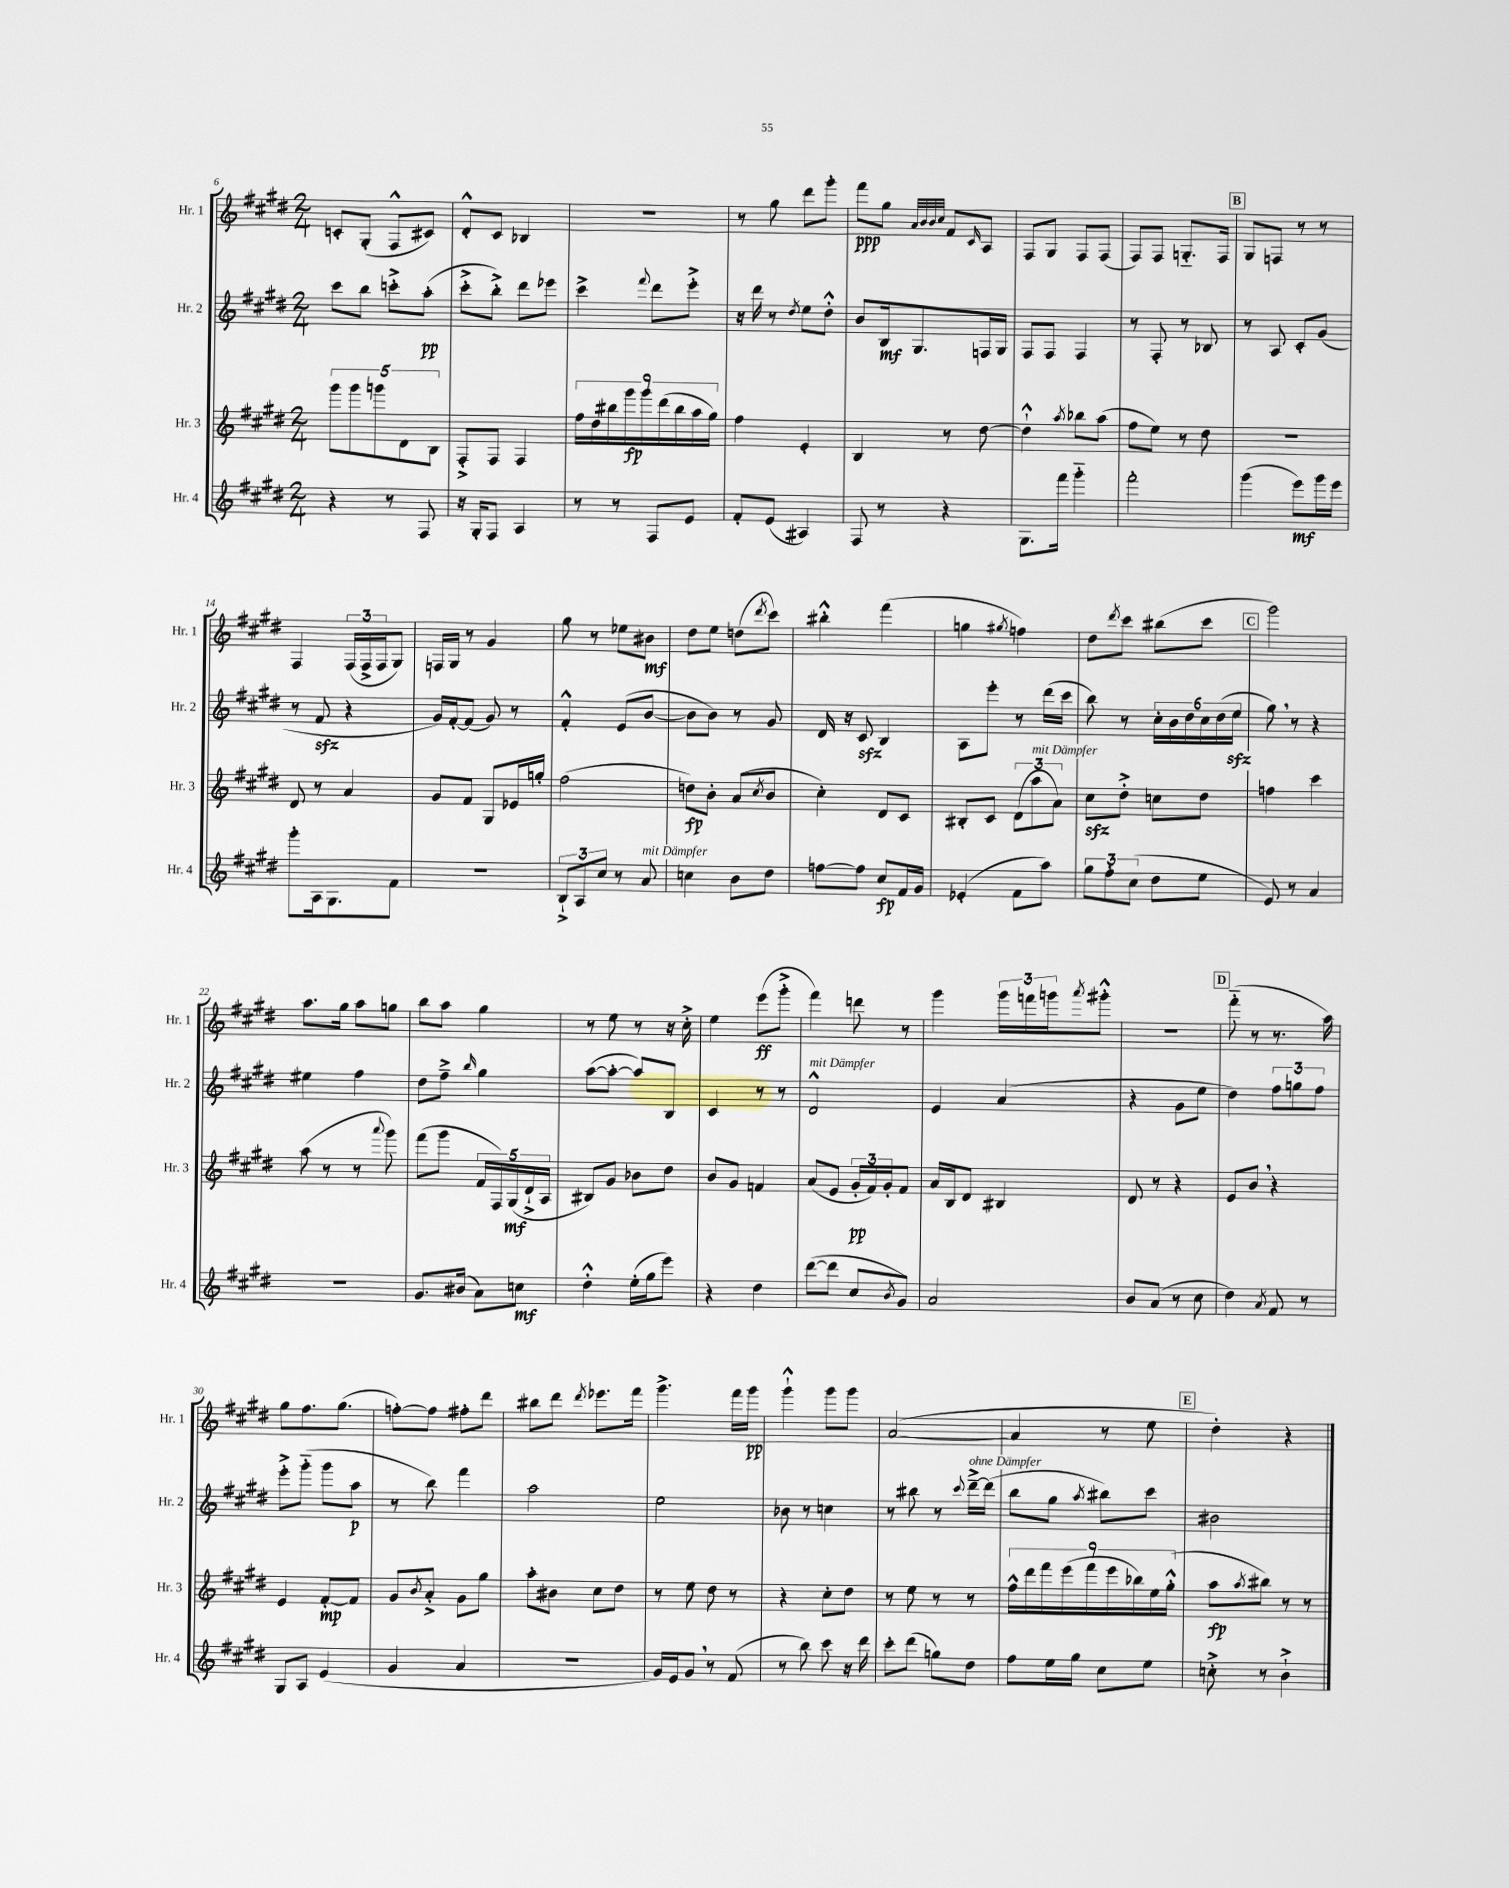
<<
\new StaffGroup <<
\new Staff = "s0" \with { instrumentName = "Hr. 1" shortInstrumentName = "Hr. 1" } {
    \clef treble \key e \major \numericTimeSignature \time 2/4
    c'8-. gis8-.( fis8-^ cis'8) |
    dis'8-.-^ cis'8 bes4 |
    r2 |
    r8 gis''8 dis'''8 gis'''8-. |
    fis'''8\ppp gis''8 \grace { a'32 b'32 b'32 cis''32 } fis'8 \grace { cis'16 } a8 |
    fis8 gis8 fis8 fis8( |
    fis8) fis8 g8.-_ fis16 |
    \mark \markup { \box "B" } gis8 f8 r8 r8 |
    fis4 \tuplet 3/2 { fis16( fis16-> fis16 } gis8) |
    f16 gis16 r8 gis'4 |
    gis''8 r8 ees''8 bis'8\mf |
    dis''8 e''8 d''8( \acciaccatura { dis'''8 } cis'''8) |
    bis''4-.-^ fis'''4( |
    g''4 \acciaccatura { gis''8 } f''4) |
    dis''8 \acciaccatura { dis'''8 } cis'''8 bis''8( cis'''8 |
    \mark \markup { \box "C" } gis'''2) |
    a''8. gis''16 a''8 g''8 |
    b''8 a''8 gis''4 |
    r8 e''8 r8 r16 cis''16-.-> |
    e''4 e'''8\ff( gis'''8-.-> |
    fis'''4) d'''8 r8 |
    gis'''4 \tuplet 3/2 { gis'''16 f'''16 g'''16 } \acciaccatura { a'''8 } gis'''8-.-^ |
    R2 |
    \mark \markup { \box "D" } fis'''8-_( r8 r8. a''16) |
    gis''8 fis''8. gis''8.( |
    f''8~-.) f''8 fis''8-. dis'''8 |
    bis''8 dis'''8 \acciaccatura { dis'''8 } ees'''8. fis'''16 |
    gis'''4.-> fis'''16 gis'''16\pp |
    gis'''4-!-^ gis'''8 gis'''8 |
    a'2~( |
    a'4 r8 e''8 |
    \mark \markup { \box "E" } dis''4-.) r4 \bar "|." |
}
\new Staff = "s1" \with { instrumentName = "Hr. 2" shortInstrumentName = "Hr. 2" } {
    \clef treble \key e \major \numericTimeSignature \time 2/4
    cis'''8 b''8 c'''8-.-> a''8-.\pp( |
    cis'''8-.-> b''8-.->) dis'''8 ees'''8 |
    cis'''4-> \appoggiatura { fis'''8 } dis'''8 e'''8-.-> |
    r16 dis'''16 r8 \acciaccatura { dis''8 } e''8 dis''8-.-^ |
    b'8 b16\mf gis8. f16 gis16 |
    fis8 fis8 fis4 |
    r8 fis8-. r8 bes8 |
    \mark \markup { \box "B" } r8 a8 cis'8-. gis'8( |
    r8 fis'8\sfz r4 |
    gis'16) fis'16~-. fis'8( gis'8) r8 |
    fis'4-.-^ e'8( b'8~ |
    b'8 b'8) r8 gis'8 |
    dis'16 r16 cis'8\sfz b4 |
    a8 e'''8-. r8 dis'''16( cis'''16 |
    b''8) r8 \tuplet 6/4 { cis''16-. b'16 dis''16 cis''16 dis''16( e''16\sfz } |
    \mark \markup { \box "C" } gis''8) \breathe r8 r4 |
    eis''4 fis''4 |
    dis''8 fis''8---> \grace { b''16 } gis''4 |
    a''8~( a''8~-. a''8) b8 |
    cis'4 r8 r8 |
    dis'2-^^\markup { \italic "mit Dämpfer" } |
    e'4 a'4( |
    r4 gis'8 e''8 |
    \mark \markup { \box "D" } dis''4) \tuplet 3/2 { fis''8 g''8 fis''8 } |
    e'''8-.-> gis'''8-_( gis'''8 a''8\p |
    r8 b''8) fis'''4 |
    a''2 |
    e''2 |
    bes'8 r8 c''4 |
    r8 bis''8 r8 \appoggiatura { cis'''8 } dis'''16~--->^\markup { \italic "ohne Dämpfer" } dis'''16( |
    b''8 gis''8 \acciaccatura { a''8 } bis''8) cis'''8 |
    \mark \markup { \box "E" } bis'2 \bar "|." |
}
\new Staff = "s2" \with { instrumentName = "Hr. 3" shortInstrumentName = "Hr. 3" } {
    \clef treble \key e \major \numericTimeSignature \time 2/4
    \tuplet 5/4 { gis'''8 gis'''8 g'''8 dis'8 b8 } |
    fis8-.-> fis8 fis4 |
    \tuplet 9/8 { fis''16 dis''16 bis''16 gis'''16\fp gis'''16 dis'''16( bis''16 a''16 gis''16) } |
    fis''4 e'4-. |
    b4 r8 dis''8~ |
    dis''4-!-^ \acciaccatura { a''8 } bes''8 a''8( |
    fis''8 e''8) r8 dis''8 |
    \mark \markup { \box "B" } r2 |
    dis'8 r8 a'4 |
    gis'8 fis'8 gis8 ees'16 g''16-. |
    fis''2( |
    d''8\fp) b'8-. a'8( \acciaccatura { cis''8 } b'8 |
    cis''4-.) dis'8 cis'8 |
    bis8-. cis'8 \tuplet 3/2 { dis'8( a''8^\markup { \italic "mit Dämpfer" } a'8) } |
    cis''8\sfz dis''8-.-> c''8 dis''8 |
    \mark \markup { \box "C" } f''4 cis'''4 |
    a''8( r8 r8 \appoggiatura { a'''8 } gis'''8) |
    fis'''8( gis'''8 \tuplet 5/4 { fis'16 fis16) gis16\mf( dis'16-!-> a16 } |
    bis8) gis'8 bes'8 dis''8 |
    b'8 gis'8 f'4 |
    a'8( e'8 \tuplet 3/2 { gis'16-.\pp fis'16) gis'16-. } fis'8 |
    a'16 b16 dis'8 bis4 |
    dis'8 r8 r4 |
    \mark \markup { \box "D" } e'8 b'8 \breathe r4 |
    e'4 fis'8~-.\mp fis'8 |
    gis'8 \acciaccatura { b'8 } a'8-.-> gis'8 gis''8 |
    a''8-. bis'8 cis''8 dis''8 |
    r8 e''8 dis''8 r8 |
    r4 cis''8-. dis''8 |
    r8 e''8 r8 r8 |
    \tuplet 9/8 { fis''16-^ dis'''16 fis'''16 e'''16( fis'''16 e'''16 bes''16) e''16 gis''16-.-^( } |
    \mark \markup { \box "E" } a''8\fp \acciaccatura { a''8 } bis''8) r8 r8 \bar "|." |
}
\new Staff = "s3" \with { instrumentName = "Hr. 4" shortInstrumentName = "Hr. 4" } {
    \clef treble \key e \major \numericTimeSignature \time 2/4
    r4 r8 fis8 |
    r16 gis16-. fis8 a4 |
    r8 r8 fis8 e'8 |
    fis'8-. e'8( ais4) |
    fis8 r8 r4 |
    gis8. fis'''16 gis'''4-_ |
    fis'''2-. |
    \mark \markup { \box "B" } gis'''4( e'''8\mf) gis'''16 e'''16 |
    gis'''8-. a16 gis8. fis'8 |
    r2 |
    \tuplet 3/2 { b8-!-> a8 cis''8 } r8 a'8^\markup { \italic "mit Dämpfer" } |
    c''4 b'8 dis''8 |
    f''8~ f''8 cis''8\fp fis'16 gis'16 |
    ees'4-.( fis'8 a''8) |
    \tuplet 3/2 { gis''8 fis''8-. cis''8( } dis''8 e''8 |
    \mark \markup { \box "C" } e'8) r8 a'4 |
    R2 |
    gis'8. bis'16( a'8) c''8\mf |
    dis''4-.-^ e''16-.( gis''16 e'''8) |
    r4 dis''4 |
    dis'''8~( dis'''8 cis''8 \acciaccatura { b'8 } gis'8) |
    a'2 |
    b'8 a'8( r8 cis''8 |
    \mark \markup { \box "D" } dis''4) \acciaccatura { a'8 } fis'8 r8 |
    gis8 a8 e'4( |
    gis'4 a'4 |
    R2 |
    gis'16) e'16 gis'8 \breathe r8 fis'8( |
    r8 b''8) cis'''8 r16 dis'''16 |
    cis'''8-. dis'''8( g''8) dis''8 |
    fis''8 e''16 gis''16 cis''8 e''8 |
    \mark \markup { \box "E" } c''8-.-> r8 b'4-!-> \bar "|." |
}
>>
>>
\layout { \context { \Score currentBarNumber = #6 } }
